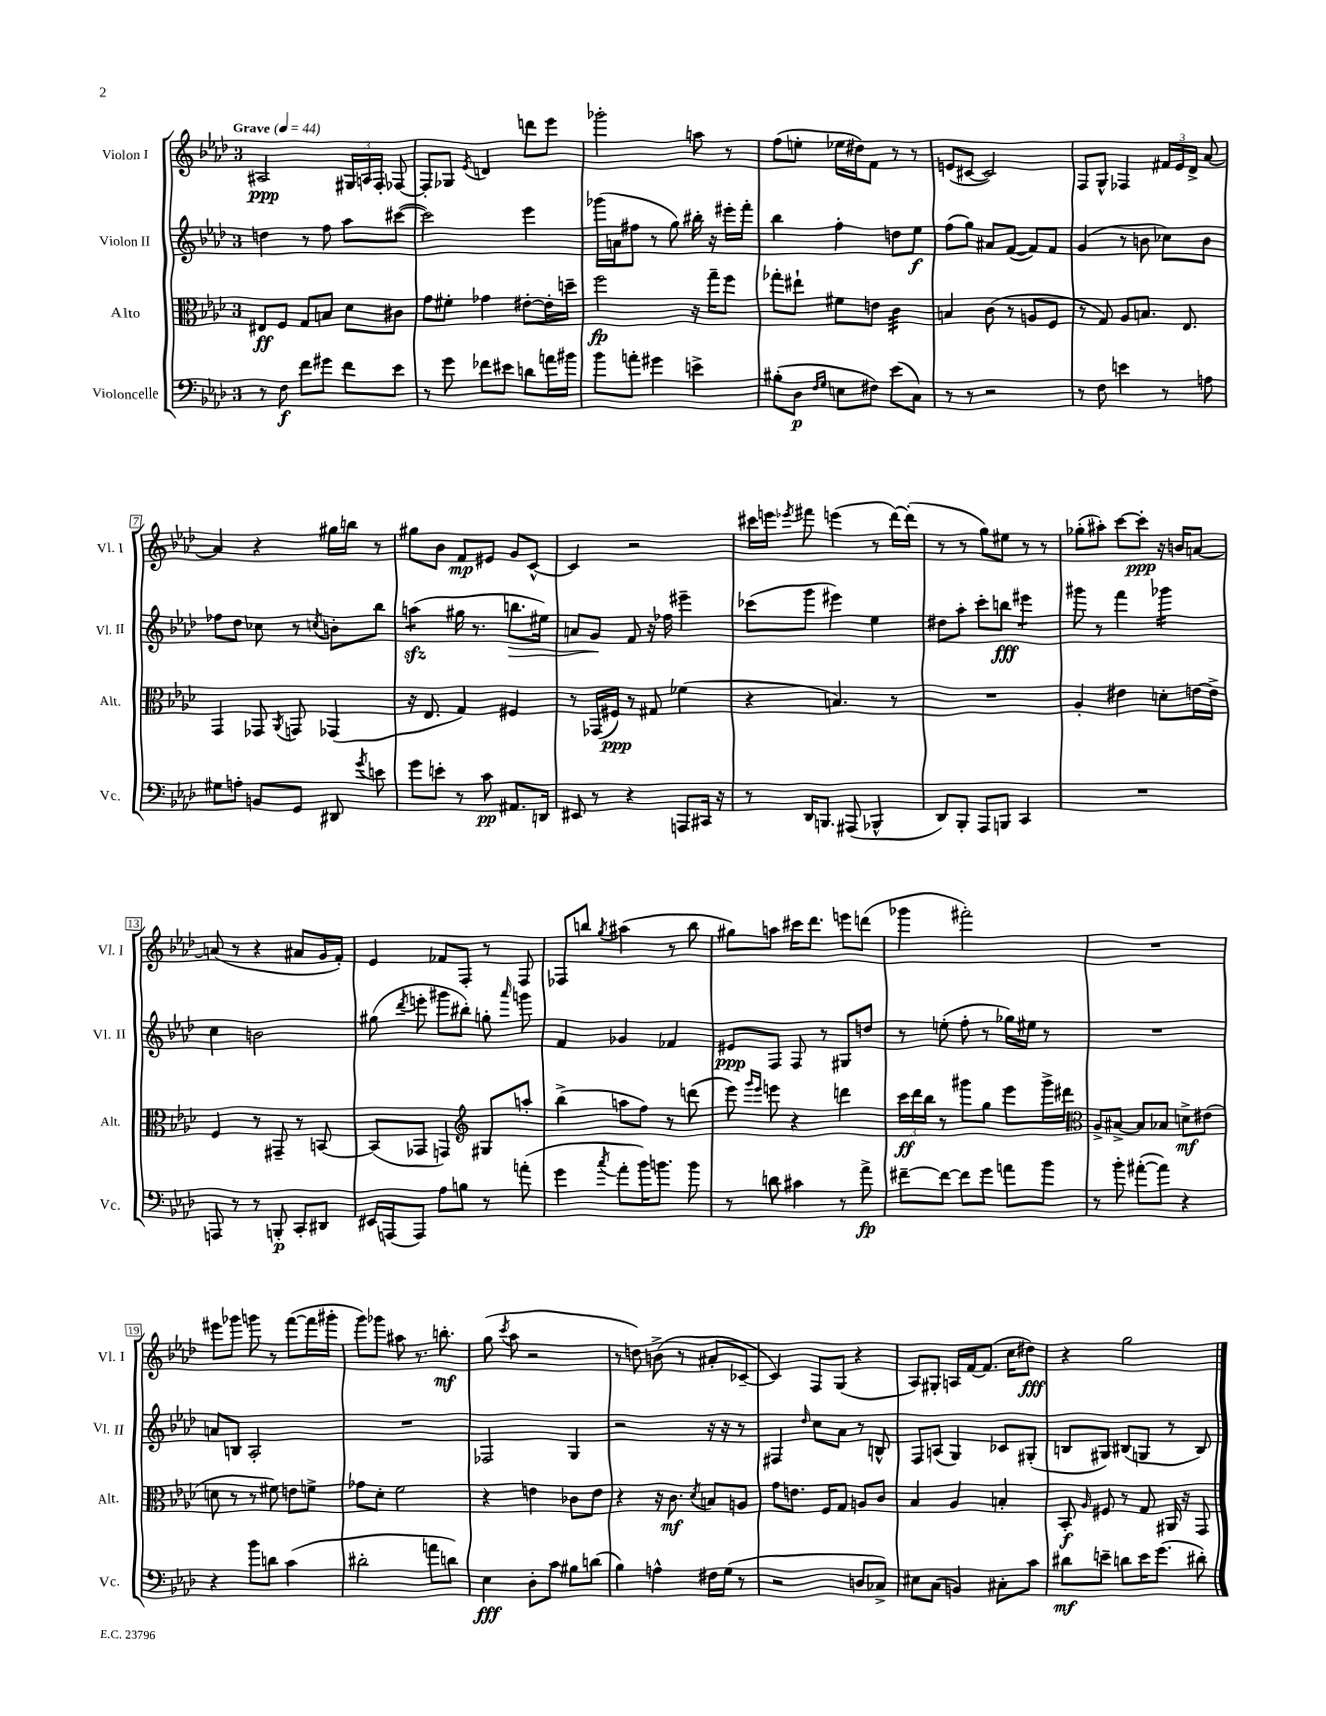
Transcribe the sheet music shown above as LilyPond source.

<<
\new StaffGroup <<
\new Staff = "s0" \with { instrumentName = "Violon I" shortInstrumentName = "Vl. I" } {
    \clef treble \key aes \major \once \override Staff.TimeSignature.style = #'single-digit \time 3/4 \tempo "Grave" 4 = 44
    \autoBeamOff ais2\ppp \tuplet 3/2 { gis16[ a16 f16]-. } fes8~ |
    fes8[-. ges8] \acciaccatura { ees'8 } d'4 d'''8[ ees'''8] |
    ges'''2-. a''8 r8 |
    f''8[( e''8]-. ees''16[ dis''16) f'8] r8 r8 |
    e'8[( cis'8]~ cis'2) |
    f8[ g8]-^ fes4 \tuplet 3/2 { fis'16[ ees'16 des'16]-> } aes'8~ |
    aes'4 r4 gis''16[ b''16] r8 |
    gis''8[ bes'8] f'8[\mp eis'8] g'8[ c'8]~-^ |
    c'4 r2 |
    cis'''16[ e'''16] \acciaccatura { ees'''8 } fis'''8 e'''4( r8 des'''16[~) des'''16]-.( |
    r8 r8 g''8[) eis''8] r8 r8 |
    ges''8[-.( ais''8]-.) c'''8[~ c'''8]-.\ppp r16 b'16[ a'8]~ |
    a'8( r8 r4 ais'8[ g'16 f'16]-.) |
    ees'4 fes'8[ f8]-. r8 f8 |
    fes8[ b''8] \acciaccatura { g''8 } ais''4( r8 b''8 |
    gis''8[) a''8] cis'''16[ des'''8.] e'''8[ d'''8]( |
    ges'''4 fis'''2-.) |
    R2. |
    eis'''8[ ges'''8] g'''8 r8 f'''8[~( f'''16 gis'''16]-. |
    g'''8[) ges'''8] ais''8 r8. b''8.-.\mf |
    g''8( \acciaccatura { c'''8 } aes''8 r2 |
    r8 d''8) b'8->( r8 ais'8[-. ces'8]~-- |
    ces'4) f8[ g8]( r4 |
    aes8[) gis8]-. a16[ f'16~ f'8.]( c''16[ dis''8]\fff) |
    r4 g''2 \bar "|." |
}
\new Staff = "s1" \with { instrumentName = "Violon II" shortInstrumentName = "Vl. II" } {
    \clef treble \key aes \major \once \override Staff.TimeSignature.style = #'single-digit \time 3/4
    \autoBeamOff d''4 r8 f''8 aes''8[ cis'''8]~( |
    cis'''2) ees'''4 |
    ges'''16[( a'16 fis''8] r8 g''8) bis''16-. r16 eis'''16[-. f'''16]-. |
    bes''4 f''4-. d''8[ ees''8]\f |
    f''8[( g''8]) ais'8[ f'8]~( f'8[) f'8] |
    g'4( r8 b'8 ces''8[) b'8] |
    fes''8[ des''8] ces''8 r8 \acciaccatura { c''8 } b'8[-. bes''8] |
    a''4:8\sfz( gis''16 r8. b''8.[\> eis''16]) |
    a'8[ g'8]\! f'8 r16 fes''16 eis'''4-- |
    ces'''8[( g'''8] eis'''4) ees''4 |
    dis''8[ aes''8]-. c'''8[-. b''8]\fff eis'''4:8 |
    gis'''8 r8 f'''4 ges'''4:16 |
    c''4 b'2 |
    gis''8( \acciaccatura { des'''8 } e'''8-. gis'''8[ bis''8]-.) g''8-. \grace { aes'''16 } g'''8 |
    f'4 ges'4 fes'4 |
    eis'8[\ppp f8] f8 r8 gis8[ d''8] |
    r8 e''8-.( f''8-. r8 ges''16[) eis''16] r8 |
    R2. |
    a'8[ b8] aes2-. |
    R2. |
    fes2 g4 |
    r2 r16 r16 r8 |
    fis4 \grace { des''16 } c''8[ aes'8] r8 b8-^ |
    f8[ a8]( g4) ces'8[ gis8]-.( |
    b8[ gis8]) bis8[( g8] r8 bis8) \bar "|." |
}
\new Staff = "s2" \with { instrumentName = "Alto" shortInstrumentName = "Alt." } {
    \clef alto \key aes \major \once \override Staff.TimeSignature.style = #'single-digit \time 3/4
    \autoBeamOff eis8[\ff f8] g8[ b8] des'8[ cis'8] |
    g'8[ fis'8]-. ges'4 eis'8[~-. eis'16-. d''16]-- |
    f''2\fp r16 g''16[-- f''8] |
    ges''8[-. eis''8]-! fis'8[ e'8] c'4:32 |
    b4 c'8( r8 a8[ f8] |
    r8 g8) aes8[ b8.] ees8. |
    g,4 ges,8 \acciaccatura { aes,8 } g,8 ges,4( |
    r16 ees8. g4) fis4 |
    r8 ges,16[( fis16]\ppp) r8 gis8 fes'4( |
    r4 b4.) r8 |
    R2. |
    aes4-. eis'4 d'8[-. e'16~ e'16]-> |
    f4 r8 gis,8-- r8 b,8~ |
    b,8[( ges,8] g,4) \clef treble gis8[ a''8]-. |
    bes''4->( a''8[ f''8]) r8 d'''8( |
    ees'''8) \grace { g'''16[ ees'''16] } e'''8 r4 d'''4 |
    \tuplet 3/2 { c'''16[\ff des'''16 bes''16] } r8 gis'''8[ g''8] ees'''8[ gis'''16-> dis'''16] |
    \clef alto aes8[-> bis8]~-> bis8[ bes8] d'8[->\mf eis'8]( |
    d'8 r8 r8 fis'8) e'8[ f'8]-> |
    ges'8[ des'8]-. f'2 |
    r4 e'4 ces'8[ e'8] |
    r4 r16 c'8.\mf \acciaccatura { des'8 } b8[ a8] |
    g'8[ e'8.] f16[ g8] a8[ c'8] |
    bes4 aes4 b4-. |
    bes,8-.\f \grace { aes16 } fis8 r8 g8 ais,16 r16 g,8 \bar "|." |
}
\new Staff = "s3" \with { instrumentName = "Violoncelle" shortInstrumentName = "Vc." } {
    \clef bass \key aes \major \once \override Staff.TimeSignature.style = #'single-digit \time 3/4
    \autoBeamOff r8 f8\f f'8[ gis'8] f'8[ ees'8] |
    r8 g'8 fes'8[ eis'8] d'8[ a'16 bis'16] |
    bes'8[ a'8]-. gis'4 e'4-> |
    bis8[-.( des8]\p \grace { f16[ g16] } e8[ fis8]) ees'8[( c8]) |
    r8 r8 r2 |
    r8 f8 e'4 r8 a8 |
    gis8[ a8]-. b,8[ g,8] dis,8 \acciaccatura { g'8 } e'8 |
    g'8[ e'8]-. r8 c'8\pp ais,8.[ d,16] |
    eis,8 r8 r4 a,,8[ cis,16] r16 |
    r8 des,16[ b,,8.] ais,,8( bes,,4-^ |
    des,8[) bes,,8]-. aes,,8[ b,,8] c,4 |
    R2. |
    a,,8 r8 r8 b,,8-.\p c,8[-. dis,8] |
    eis,16[ a,,16( a,,8]) aes8[ b8] r8 a'8-.( |
    g'4 \acciaccatura { c''8 } aes'8[-. bes'16) b'8.] b'8 |
    r8 d'8 cis'4 r8 aes'8->\fp |
    fis'8[~-- fis'8]~ fis'8[ g'8] a'8[ bes'8] |
    r8 bes'8-. ais'8[~-.( ais'8]) r4 |
    r4 bes'8[ d'8] c'4( |
    dis'2-. a'8[ d'8]) |
    ees4\fff des8[-. c'8] bis8[ d'8]( |
    bes4) a4-^ fis16[ g16]( r8 |
    r2 d8[ ces8]->) |
    eis8[ c8]( b,4) cis8[-. c'8] |
    dis'8[\mf e'8]-- d'8[ e'16 g'8.]( dis'8-.) \bar "|." |
}
>>
>>
\layout { \context { \Score \override BarNumber.stencil = #(make-stencil-boxer 0.1 0.3 ly:text-interface::print) } }
